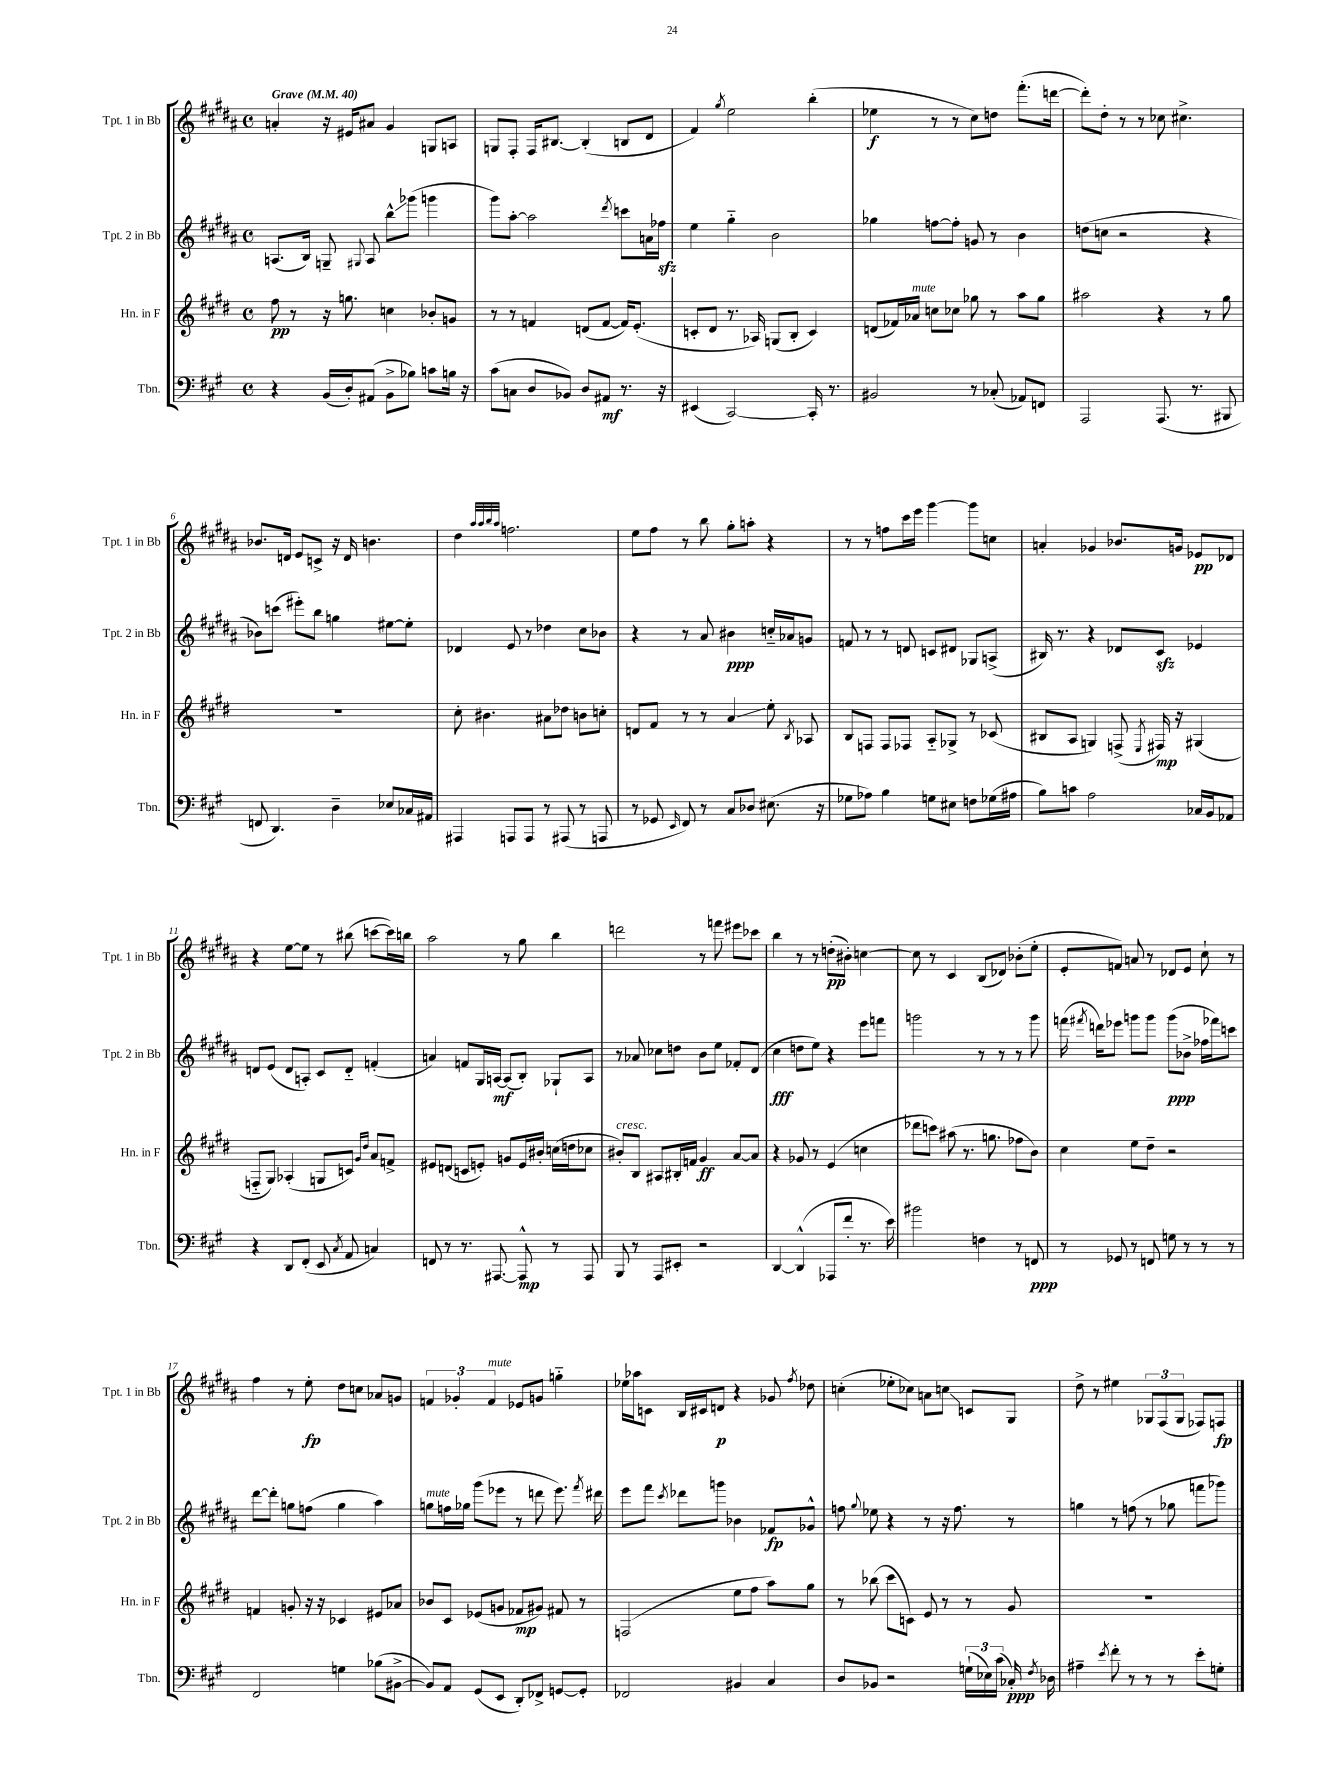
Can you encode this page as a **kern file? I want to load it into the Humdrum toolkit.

**kern	**kern	**kern	**kern
*staff4	*staff3	*staff2	*staff1
*clefF4	*clefG2	*clefG2	*clefG2
*k[f#c#g#]	*k[f#c#g#d#]	*k[f#c#g#d#a#]	*k[f#c#g#d#a#]
*M4/4	*M4/4	*M4/4	*M4/4
*met(c)	*met(c)	*met(c)	*met(c)
*MM40	*MM40	*MM40	*MM40
4r	8ff#	(8.A	4a'
.	8r	.	.
.	.	16B)	.
(16BB	16r	8G~	16r
16D')	8.gg	.	16e#
.	.	8qqG#	.
(8AA#	.	8A	8a#
8BB^	4cc	8bb^^	4g#
8B-)	.	(8ggg-	.
8c	8b-'	4ggg	8G
16B	8g	.	8A
16r	.	.	.
=	=	=	=
(8c#	8r	8ggg#)	8G
8C	8r	[8aa#'	8F#'
8D	4f	2aa#]	16F#
.	.	.	[8.B#
8BB-)	.	.	.
8D	(8d	.	(4B#']
8AA#	[8f	.	.
.	.	8qddd#	.
8.r	16f])	8ccc	8B
.	(8.e'	.	.
.	.	16a	8d#
16r	.	16ff-	.
=	=	=	=
(4EE#	8c'	4ee	4f#)
.	8d#	.	.
.	.	.	8qgg#
[2CC#)	8.r	4gg#'~	2ee
.	16A-)	.	.
.	(8G	2b	.
.	8B'	.	.
16CC#']	4c)	.	(4bb'
8.r	.	.	.
=	=	=	=
2BB#	(8d	4gg-	4ee-
.	16f-)	.	.
.	16a-	.	.
.	8cc	[8ff	8r
.	8cc-	8ff']	8r
8r	8gg-	8g	8cc#)
(8C-'	8r	8r	8dd
8AA-)	8aa	4b	(8.fff#'
8FF	8gg-	.	.
.	.	.	[16ddd
=	=	=	=
2AAA	2aa#	(8dd	8ddd'])
.	.	8cc	8dd#'
.	.	2r	8r
.	.	.	8r
(8.AAA	4r	.	8cc-
.	.	.	4.cc#^
8.r	.	.	.
.	8r	4r	.
8BBB#	8gg#	.	.
=	=	=	=
8FF	1r	8b-)	8.b-
4.DD)	.	(8ccc	.
.	.	.	16d
.	.	8eee#')	8e
.	.	8bb	8c^
4D~	.	4gg	16r
.	.	.	16d
.	.	.	4.b
8E-	.	[8ee#	.
16C-	.	8ee#']	.
16AA#	.	.	.
=	=	=	=
4AAA#	8cc#'	4d-	4dd#
.	4.b#	.	.
.	.	.	32qqaa#
.	.	.	32qqaa#
.	.	.	32qqbb
.	.	.	32qqaa#
8AAA	.	8e	2.ff
8AAA	.	8r	.
8r	8a#	4dd-	.
(8AAA#	8dd-	.	.
8r	8b	8cc#	.
8AAA	8cc'	8b-	.
=	=	=	=
8r	8d	4r	8ee
8GG-	8f#	.	8ff#
16qqEE	.	.	.
8FF#)	8r	8r	8r
8r	8r	8a#	8bb
8C#	4a	4b#	8gg#'
8D-	.	.	8aa'
(8.E#	8ee'	16cc'~	4r
.	.	16a-	.
.	8qB	.	.
.	8A-	8g	.
16r	.	.	.
=	=	=	=
8G-	8B	8f	8r
8A-)	8F	8r	8r
4B	8F	8r	8ff
.	8F-	8d	16ccc#
.	.	.	16eee
8G	8A'~	8c	[4ggg#
8E#	8G-^	8d#	.
8F	8r	8G-	8ggg#]
(16G-	(8c-	(8A^	8cc
16A#	.	.	.
=	=	=	=
8B)	8B#	16B#)	4a'
.	.	8.r	.
8c	8A	.	.
2A	4G)	4r	4g-
.	(8F^	8d-	8.b-
.	8qE	.	.
.	16F#)	8c#	.
.	16r	.	16g
16C-	(4G#	4e-	8e-
16BB	.	.	.
8AA-	.	.	8d-
=	=	=	=
4r	8F'~	8d	4r
.	8G#)	(8e	.
8DD	(4A-'	8d	[8ee
(8FF#'	.	8A')	8ee]
8EE	8G	8c#	8r
8qC#	.	.	.
8AA	8c)	8d'~	(8bb#
.	16qqg#	.	.
.	16qqdd#	.	.
4C)	8a	(4f'	[8ccc
.	8f^	.	16ccc])
.	.	.	16bb
=	=	=	=
8FF	8e#	4a)	2aa#
8r	(8d	.	.
8.r	8c	8f	.
.	8e')	16G#	.
[8.AAA#	.	[16A	.
.	8g	(8A]	8r
8AAA#^^]	16e	8B')	8gg#
.	16b#'	.	.
8r	(16cc	8G-`	4bb
.	16dd	.	.
8AAA#	8cc-	8A	.
=	=	=	=
8BBB	8b#')	8r	2ddd
8r	8B	8a-	.
8AAA	8A#	8cc-	.
8EE#'	16B#'	8dd	.
.	16f	.	.
2r	4g#	8b	8r
.	.	8ee	8fff
.	[8a	8f-'	8eee#
.	8a]	(8d#	8ccc-
=	=	=	=
[4DD	4r	4cc#	4bb
(4DD^^]	8g-	8dd	8r
.	8r	8ee)	8r
8AAA-	(4e	4r	(8dd'
8f#'	.	.	8b#')
8.r	4cc	8eee	[4cc
.	.	8fff	.
16e)	.	.	.
=	=	=	=
2b#	8ddd-	2ggg	8cc]
.	8ccc)	.	8r
.	(8aa#	.	4c#
.	8.r	.	.
4F	.	8r	(8B
.	8.gg	.	.
.	.	8r	8d-)
8r	8ff-	8r	(8b-'
8FF	8b)	8ggg	8ee'
=	=	=	=
8r	4cc#	(16fff	8e'
.	.	8qfff#	.
.	.	16ddd)	.
8GG-	.	8eee-	8f)
8r	8ee	8ggg	8a
8FF	8dd#~	8ggg	8r
8G	2r	(8ggg	8d-
8r	.	8b-^	8e
8r	.	16ff-	8cc#`
.	.	16fff-)	.
8r	.	8ccc	8r
=	=	=	=
2FF#	4f	[8ddd#	4ff#
.	.	8ddd#']	.
.	8g'	8gg	8r
.	16r	(8ff	8ee'
.	16r	.	.
4G	4c-	4gg	8dd#
.	.	.	8cc
(8B-	8e#	4aa#)	8a-
[8BB#^	8a-	.	8g
=	=	=	=
8BB#])	8b-	8gg	6f
8AA	8c#	16ff	.
.	.	.	6g-'
.	.	16gg-	.
(8GG#	(8e-	(8ggg#	.
.	.	.	6f
8EE	8g	8eee-	.
8DD')	8f-	8r	8e-
8FF-^	8g#)	8ddd	8g
[8GG	8f#	8.eee-)	4gg'~
8GG']	8r	.	.
.	.	8qfff#	.
.	.	16ddd#	.
=	=	=	=
2FF-	(2F	8eee	16ee-
.	.	.	16aa-
.	.	8fff#	8c
.	.	8qccc#	.
.	.	8ddd-	16B
.	.	.	16c#
.	.	8ggg	8d
4BB#	8ee	4b-	4r
.	8ff#	.	.
4C#	8aa)	8f-	8g-
.	.	.	8qff#
.	8gg#	8g-^^	8dd-
=	=	=	=
8D	8r	8ff	(4cc'
.	.	8qqgg#	.
8BB-	(8bb-	8ee-	.
2r	8ccc#	4r	8ee-'
.	8c)	.	8cc-)
.	8e	8r	8a
.	8r	16r	8cc
.	.	8.ff	.
(24G`	8r	.	8c
24E-)	.	.	.
(24c#	.	.	.
16C-')	8g#	8r	8G#
8qF#	.	.	.
16D-	.	.	.
=	=	=	=
4A#~	1r	4gg	8dd#^
.	.	.	8r
8qe	.	.	.
8f#'	.	8r	4ee#
8r	.	(8ff	.
8r	.	8r	12G-
.	.	.	(12F#
8r	.	8gg-	.
.	.	.	12G-
8e'	.	8fff	8F-)
8G'	.	8ggg-)	8F
==	==	==	==
*-	*-	*-	*-
